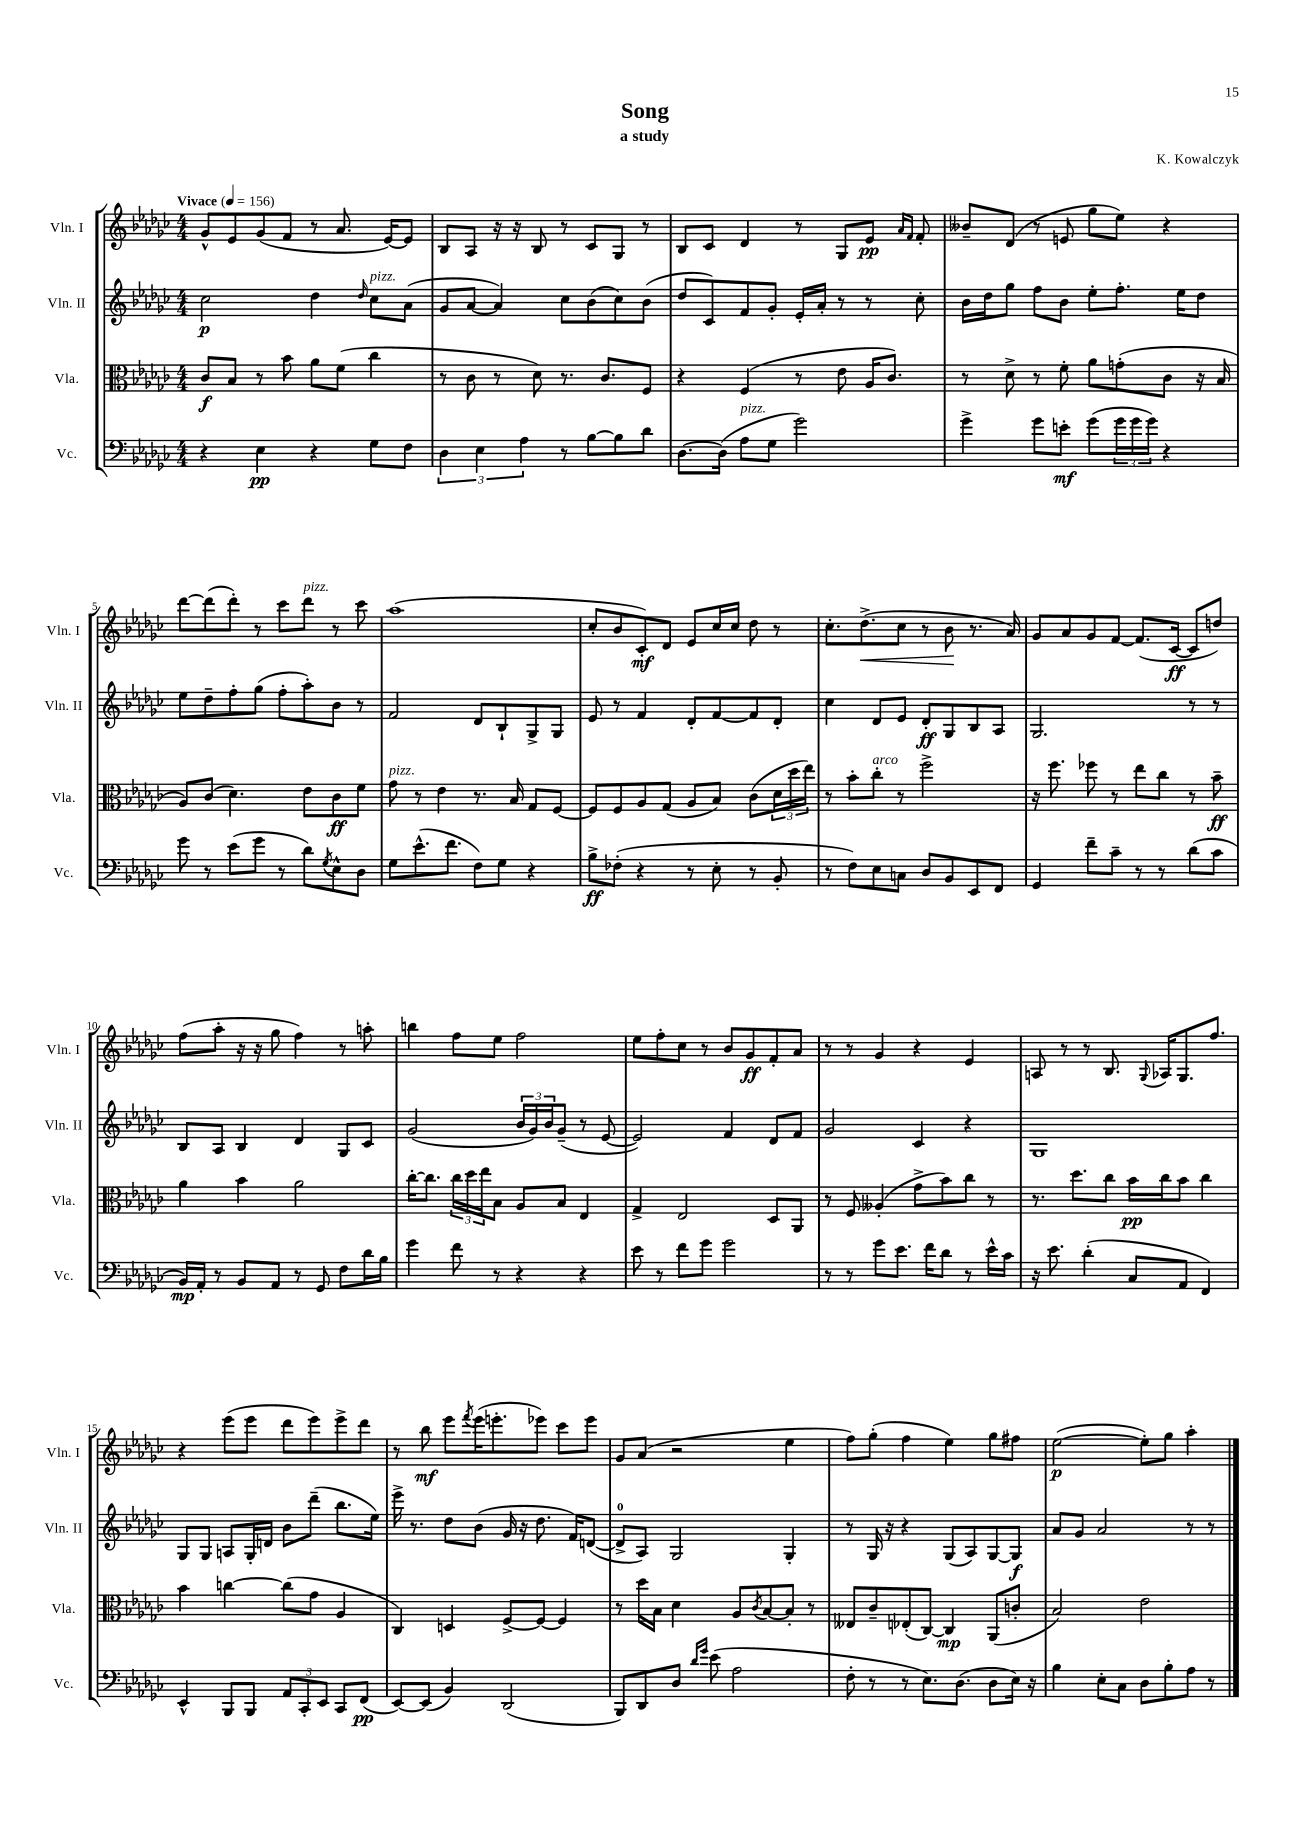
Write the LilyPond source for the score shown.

\header { title = "Song" composer = "K. Kowalczyk" subtitle = "a study" }
<<
\new StaffGroup <<
\new Staff = "s0" \with { instrumentName = "Vln. I" shortInstrumentName = "Vln. I" } {
    \clef treble \key ges \major \numericTimeSignature \time 4/4 \tempo "Vivace" 4 = 156
    ges'8-^ ees'8 ges'8( f'8 r8 aes'8. ees'16~) ees'8 |
    bes8 aes8 r16 r16 bes8 r8 ces'8 ges8 r8 |
    bes8 ces'8 des'4 r8 ges8 ees'8\pp \grace { aes'16 f'16 } f'8-. |
    beses'8-- des'8( r8 e'8 ges''8 ees''8) r4 |
    des'''8~ des'''8( des'''8-.) r8 ces'''8 des'''8^\markup { \italic "pizz." } r8 ces'''8 |
    aes''1( |
    ces''8-. bes'8 ces'8-.\mf) des'8 ees'8 ces''16 ces''16 des''8 r8 |
    ces''8.-. des''8.->\<( ces''8 r8 bes'8\! r8. aes'16) |
    ges'8 aes'8 ges'8 f'8~ f'8.( ces'16~\ff ces'8 d''8) |
    f''8( aes''8-. r16 r16 ges''8 f''4) r8 a''8-. |
    b''4 f''8 ees''8 f''2 |
    ees''8 f''8-. ces''8 r8 bes'8 ges'8\ff f'8-. aes'8 |
    r8 r8 ges'4 r4 ees'4 |
    a8 r8 r8 bes8. \appoggiatura { ges8 } aes16 ges8. f''8. |
    r4 ees'''8( ees'''8 des'''8 ees'''8) ees'''8-> des'''8 |
    r8 bes''8\mf ees'''8 \acciaccatura { f'''8 } ees'''16( e'''8.-. ees'''8) ces'''8 ees'''8 |
    ges'8 aes'8( r2 ees''4 |
    f''8) ges''8-.( f''4 ees''4) ges''8 fis''8 |
    ees''2~\p( ees''8-.) ges''8 aes''4-. \bar "|." |
}
\new Staff = "s1" \with { instrumentName = "Vln. II" shortInstrumentName = "Vln. II" } {
    \clef treble \key ges \major \numericTimeSignature \time 4/4
    ces''2\p des''4 \grace { des''16 } ces''8^\markup { \italic "pizz." } aes'8( |
    ges'8 aes'8~ aes'4) ces''8 bes'8( ces''8) bes'8( |
    des''8 ces'8) f'8 ges'8-. ees'16-. aes'16-. r8 r8 ces''8-. |
    bes'16 des''16 ges''8 f''8 bes'8 ees''8-. f''8.-. ees''16 des''8 |
    ees''8 des''8-- f''8-. ges''8( f''8-. aes''8-.) bes'8 r8 |
    f'2 des'8 bes8-! ges8-> ges8 |
    ees'8 r8 f'4 des'8-. f'8~ f'8 des'8-. |
    ces''4 des'8 ees'8 des'8-.\ff ges8 bes8 aes8 |
    ges2. r8 r8 |
    bes8 aes8 bes4 des'4 ges8 ces'8 |
    ges'2( \tuplet 3/2 { bes'16 ges'16) bes'16 } ges'8--( r8 ees'8~ |
    ees'2) f'4 des'8 f'8 |
    ges'2 ces'4 r4 |
    ges1 |
    ges8 ges8 a8 ges16-. d'16 bes'8 des'''8--( bes''8. ees''16) |
    ees'''16-> r8. des''8 bes'8( ges'16 r16 des''8. f'16) d'8~( |
    d'8-0-> aes8) ges2 ges4-. |
    r8 ges16 r16 r4 ges8( aes8) ges8~ ges8\f |
    aes'8 ges'8 aes'2 r8 r8 \bar "|." |
}
\new Staff = "s2" \with { instrumentName = "Vla." shortInstrumentName = "Vla." } {
    \clef alto \key ges \major \numericTimeSignature \time 4/4
    ces'8\f bes8 r8 bes'8 aes'8 f'8( ces''4 |
    r8 ces'8 r8 des'8) r8. ces'8. f8 |
    r4 f4( r8 ees'8 aes16 ces'8.) |
    r8 des'8-> r8 f'8-. aes'8 g'8-.( ces'8 r16 bes16 |
    aes8) ces'8( des'4.) ees'8 ces'8\ff f'8 |
    ges'8^\markup { \italic "pizz." } r8 ees'4 r8. bes16 ges8 f8~ |
    f8 f8 aes8 ges8( aes8 bes8) ces'8( \tuplet 3/2 { des'16 des''16 ees''16) } |
    r8 bes'8-. ces''8-.^\markup { \italic "arco" } r8 f''2-> |
    r16 f''8. fes''8 r8 ees''8 ces''8 r8 bes'8--\ff |
    aes'4 bes'4 aes'2 |
    ces''16~-. ces''8. \tuplet 3/2 { ces''16 des''16 ees''16 } bes8 aes8 bes8 ees4 |
    ges4-> ees2 des8 aes,8 |
    r8 f8 aeses4-.( ges'8-> bes'8) ces''8 r8 |
    r8. des''8. ces''8 bes'16\pp ces''16 bes'8 ces''4 |
    bes'4 c''4~ c''8( ges'8 aes4 |
    ces4) d4 f8~-> f8~ f4 |
    r8 des''16 bes16 des'4 aes8 \acciaccatura { ces'8 } bes8~ bes8-. r8 |
    eeses8 ces'8-- ees8-.( ces8~) ces4\mp aes,8( c'8-. |
    bes2) ees'2 \bar "|." |
}
\new Staff = "s3" \with { instrumentName = "Vc." shortInstrumentName = "Vc." } {
    \clef bass \key ges \major \numericTimeSignature \time 4/4
    r4 ees4\pp r4 ges8 f8 |
    \tuplet 3/2 { des4 ees4 aes4 } r8 bes8~ bes8 des'8 |
    des8.~ des16( aes8^\markup { \italic "pizz." } ges8 ges'2) |
    ges'4-> ges'8 e'8-.\mf ges'8( \tuplet 3/2 { ges'16 ges'16 ges'16) } r4 |
    ges'8 r8 ees'8( ges'8 r8 des'8) \acciaccatura { ges8 } ees8-^ des8 |
    ges8 ees'8.-^( f'8. f8) ges8 r4 |
    bes8->\ff fes8-.( r4 r8 ees8-. r8 bes,8-. |
    r8 f8) ees8 c8 des8 bes,8 ees,8 f,8 |
    ges,4 f'8-- ces'8-- r8 r8 des'8( ces'8 |
    bes,16\mp) aes,16-. r8 bes,8 aes,8 r8 ges,8 f8 des'16 bes16 |
    ges'4 f'8 r8 r4 r4 |
    ees'8 r8 f'8 ges'8 ges'2 |
    r8 r8 ges'8 ees'8. f'16 des'8 r8 ees'16-^ ces'16 |
    r16 ees'8. des'4-.( ces8 aes,8 f,4) |
    ees,4-^ bes,,8 bes,,8 \tuplet 3/2 { aes,8 ces,8-. ees,8 } ces,8 f,8\pp( |
    ees,8~) ees,8( bes,4) des,2( |
    bes,,8) des,8 des8 \grace { des'16 ges'16 } ees'8( aes2 |
    f8-. r8 r8 ees8.) des8.( des8 ees16) r16 |
    bes4 ees8-. ces8 des8 bes8-. aes8 r8 \bar "|." |
}
>>
>>
